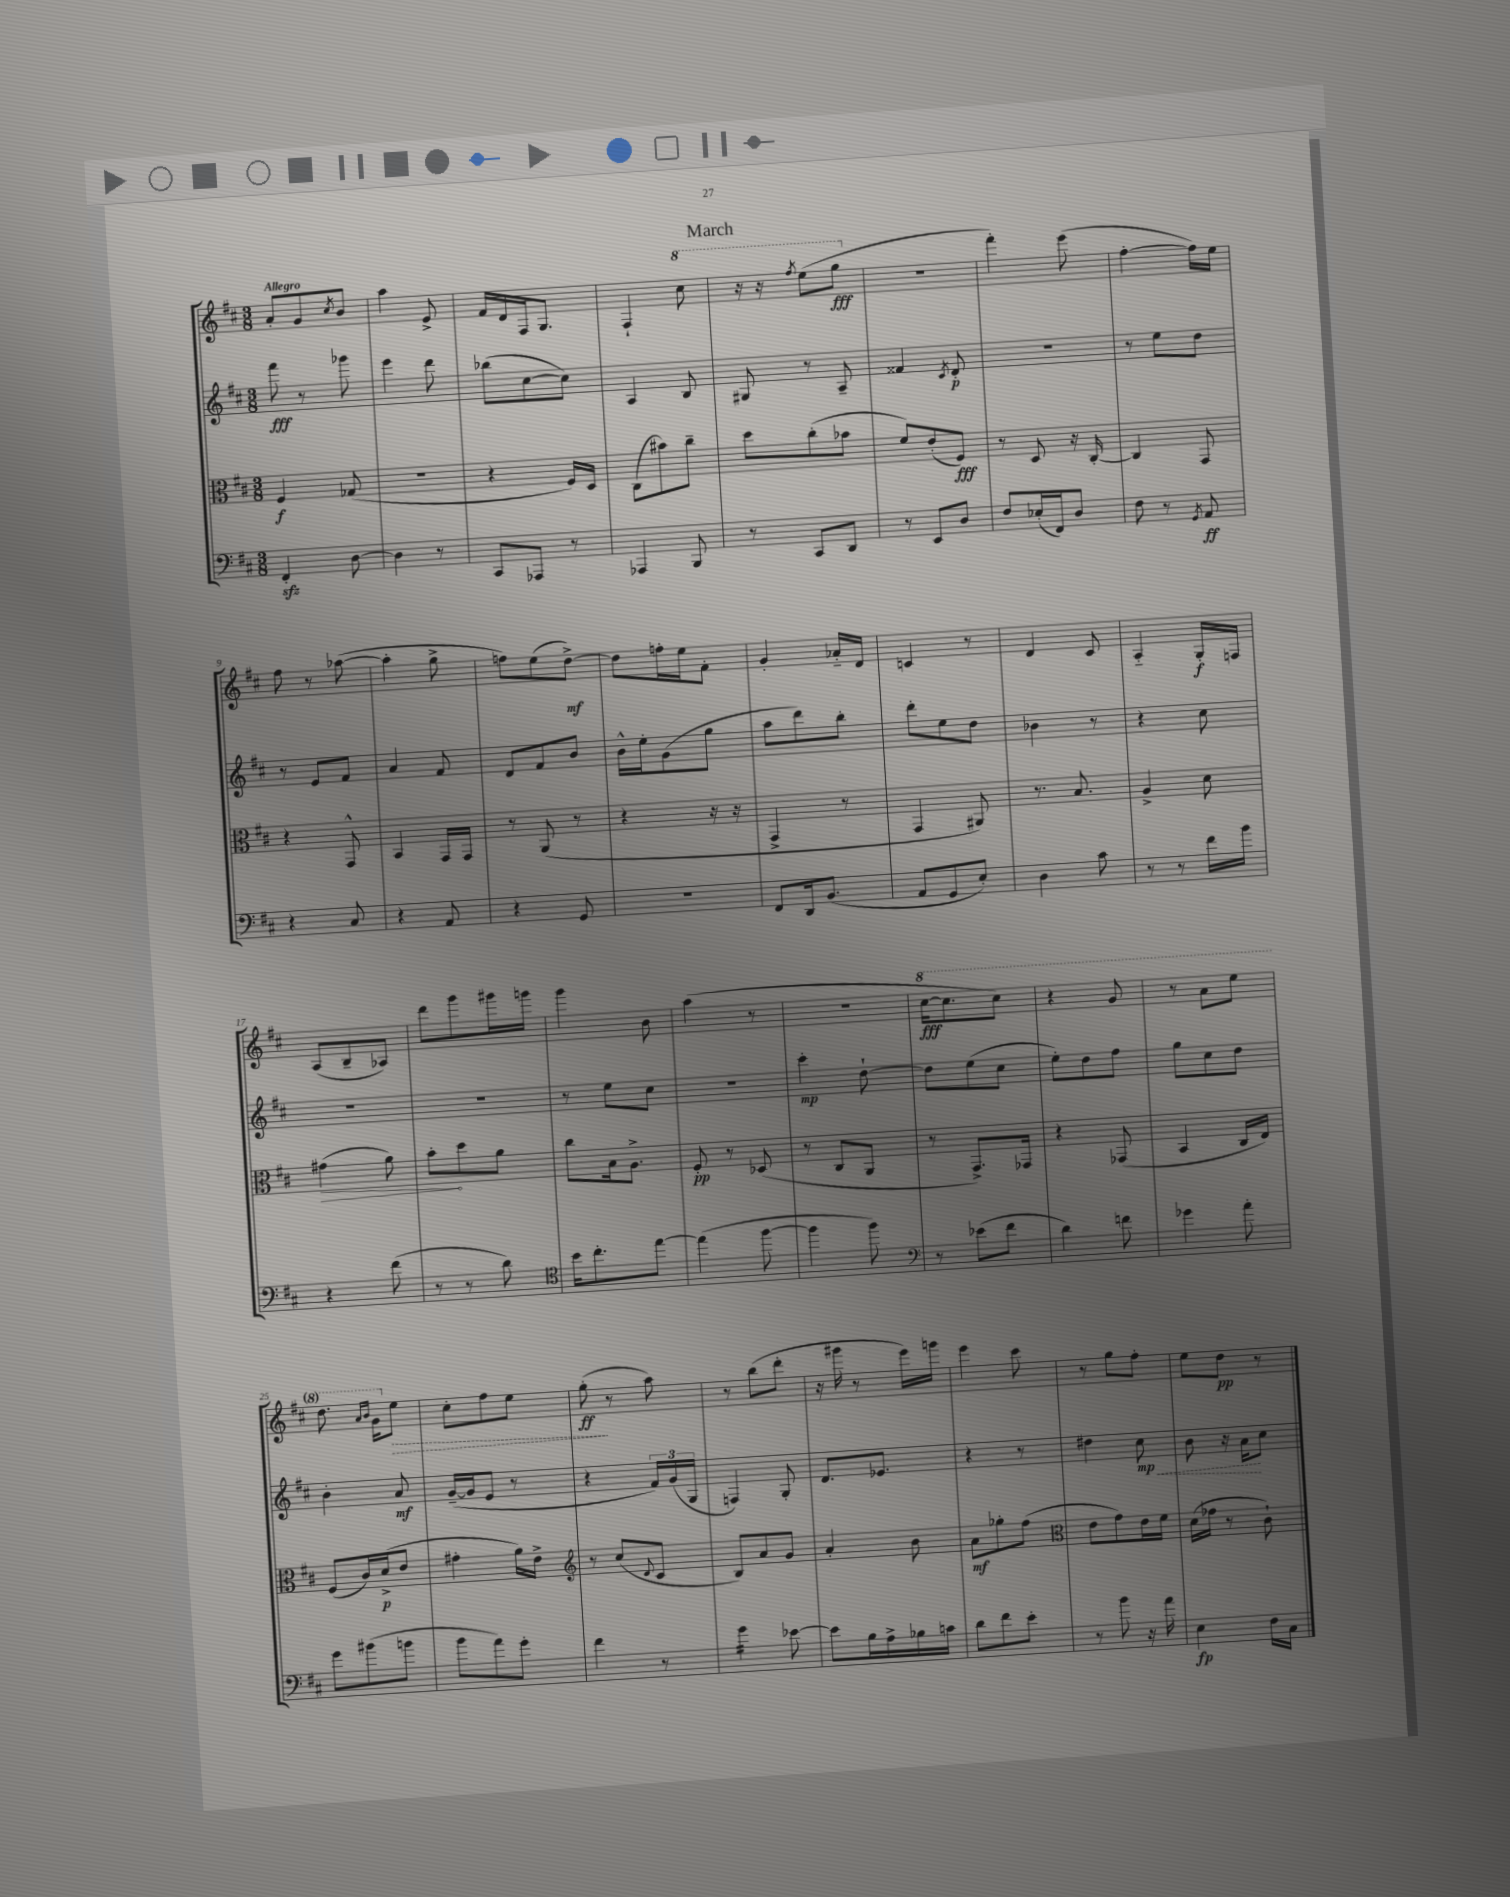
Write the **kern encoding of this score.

**kern	**dynam	**kern	**dynam	**kern	**dynam	**kern	**dynam
*part4	*part4	*part3	*part3	*part2	*part2	*part1	*part1
*staff4	*staff4	*staff3	*staff3	*staff2	*staff2	*staff1	*staff1
*clefF4	*	*clefC3	*	*clefG2	*	*clefG2	*
*k[f#c#]	*	*k[f#c#]	*	*k[f#c#]	*	*k[f#c#]	*
*M3/8	*	*M3/8	*	*M3/8	*	*M3/8	*
=1	=1	=1	=1	=1	=1	=1	=1
!	!	!	!	!	!	!LO:TX:a:B:t=Allegro	!
4FF#zz'/	.	4F#/	f	8fff#\	fff	8a'/L	.
.	.	.	.	8r	.	8g/	.
.	.	.	.	.	.	8qcc#/	.
[8D\	.	(8G-X/	.	8ggg-X\	.	8b/J	.
=2	=2	=2	=2	=2	=2	=2	=2
4D\]	.	4.r	.	4eee\	.	4aa\	.
8r	.	.	.	8ddd\	.	8e^/	.
=3	=3	=3	=3	=3	=3	=3	=3
8CC#/L	.	4r	.	(8bb-X\L	.	16f#/LL	.
.	.	.	.	.	.	16d/	.
8AAA-X/J	.	.	.	[8cc#\	.	16F#/J	.
.	.	.	.	.	.	8.G/J	.
8r	.	16F#/LL)	.	8cc#\J])	.	.	.
.	.	16D/JJ	.	.	.	.	.
=4	=4	=4	=4	=4	=4	=4	=4
4AAA-X/	.	(8C#\L	.	4A/	.	4F#`/	.
.	.	8b#X\)	.	.	.	.	.
*	*	*	*	*	*	*8va	*
8BBB/	.	8cc#~\J	.	8B/	.	8ccc#\	.
=5	=5	=5	=5	=5	=5	=5	=5
8r	.	8dd\L	.	8G#X/	.	16r	.
.	.	.	.	.	.	16r	.
.	.	.	.	.	.	8qfff#/	.
8CC#/L	.	(8cc#'\	.	8r	.	(8eee\L	.
8DD/J	.	8b-X\J	.	8A~/	.	8ggg\J	fff
=6	=6	=6	=6	=6	=6	=6	=6
*	*	*	*	*	*	*X8va	*
8r	.	8f#/L)	.	4f##X/	.	4.r	.
8EE/L	.	(8e'/	.	.	.	.	.
.	.	.	.	8qc#/	.	.	.
8D/J	.	8F#/J)	fff	8d'/	p	.	.
=7	=7	=7	=7	=7	=7	=7	=7
8F#/L	.	8r	.	4.r	.	4fff#'\)	.
(16E-X'/L	.	8D/	.	.	.	.	.
16FF#/J)	.	.	.	.	.	.	.
8D/J	.	16r	.	.	.	(8eee\	.
.	.	[16C#'/	.	.	.	.	.
=8	=8	=8	=8	=8	=8	=8	=8
8F#\	.	4C#/]	.	8r	.	[4ff#'\	.
8r	.	.	.	8ee\L	.	.	.
8qGG/	.	.	.	.	.	.	.
8AA/	ff	8GG/	.	8dd\J	.	16ff#\LL])	.
.	.	.	.	.	.	16ee\JJ	.
!!LO:LB:g=z
=9	=9	=9	=9	=9	=9	=9	=9
4r	.	4r	.	8r	.	8ff#\	.
.	.	.	.	8e/L	.	8r	.
8C#/	.	8GG^^/	.	8f#/J	.	([8aa-X\	.
=10	=10	=10	=10	=10	=10	=10	=10
4r	.	4BB/	.	4a/	.	4aa-'\]	.
8AA/	.	16GG/LL	.	8f#/	.	8gg^\	.
.	.	16GG/JJ	.	.	.	.	.
=11	=11	=11	=11	=11	=11	=11	=11
4r	.	8r	.	8d/L	.	8ffn\L)	.
.	.	(8AA/	.	8f#/	.	(8ee\	.
8GG/	.	8r	.	8b/J	.	[8dd^\J)	mf
=12	=12	=12	=12	=12	=12	=12	=12
4.r	.	4r	.	16b^^\LL	.	8dd\L]	.
.	.	.	.	16ee'\J	.	.	.
.	.	.	.	(8g\	.	16ffn'\L	.
.	.	.	.	.	.	16ee\J	.
.	.	16r	.	8gg\J	.	8f#'\J	.
.	.	16r	.	.	.	.	.
=13	=13	=13	=13	=13	=13	=13	=13
8FF#/L	.	4GG^/	.	8aa\L	.	4g'/	.
16DD/k	.	.	.	8ddd\)	.	.	.
(8.BB/J	.	.	.	.	.	.	.
.	.	8r	.	8bb'\J	.	16a-X/LL	.
.	.	.	.	.	.	16d/JJ	.
=14	=14	=14	=14	=14	=14	=14	=14
8AA/L	.	4GG/	.	8ddd'\L	.	4cn/	.
8GG/	.	.	.	8ee\	.	.	.
8E'/J)	.	8AA#X/)	.	8dd\J	.	8r	.
=15	=15	=15	=15	=15	=15	=15	=15
4D\	.	8.r	.	4b-X\	.	4d/	.
.	.	8.B/	.	.	.	.	.
8c#\	.	.	.	8r	.	8c#/	.
=16	=16	=16	=16	=16	=16	=16	=16
8r	.	4A^/	.	4r	.	4A/	.
8r	.	.	.	.	.	.	.
16f#\LL	.	8d\	.	8cc#\	.	16G'/LL	f
16b\JJ	.	.	.	.	.	16Fn/JJ	.
!!LO:LB:g=z
=17	=17	=17	=17	=17	=17	=17	=17
!	!	!	!LO:HP:b	!	!	!	!
4r	.	(4g#X\	>	4.r	.	(8A/L	.
.	.	.	.	.	.	8B~/	.
(8f#\	.	8a\)	.	.	.	8A-X/J)	.
=18	=18	=18	=18	=18	=18	=18	=18
8r	.	8b'\L	.	4.r	.	8ddd\L	.
8r	.	8dd\	]	.	.	8ggg\	.
8d\)	.	8a\J	.	.	.	16ggg#X\L	.
.	.	.	.	.	.	16gggn\JJ	.
=19	=19	=19	=19	=19	=19	=19	=19
*clefC4	*	*	*	*	*	*	*
16b\KL	.	8cc#\L	.	8r	.	4ggg\	.
8.cc#'\	.	.	.	.	.	.	.
.	.	16B\k	.	8ee\L	.	.	.
.	.	8.A^\J	.	.	.	.	.
[8ee\J	.	.	.	8cc#\J	.	8b\	.
=20	=20	=20	=20	=20	=20	=20	=20
(4ee\]	.	8F#'/	pp	4.r	.	(4aa\	.
.	.	8r	.	.	.	.	.
[8ff#\	.	(8D-X/	.	.	.	8r	.
=21	=21	=21	=21	=21	=21	=21	=21
4ff#\]	.	8r	.	4ccc#'\	mp	4.r	.
.	.	8C#/L	.	.	.	.	.
8ff#\)	.	8AA/J	.	[8dd`\	.	.	.
=22	=22	=22	=22	=22	=22	=22	=22
*clefF4	*	*	*	*	*	*	*
*	*	*	*	*	*	*8va	*
8r	.	8r	.	8dd\L]	.	[16ccc#\KL	fff
.	.	.	.	.	.	8.ccc#\]	.
(8e-X\L	.	8.GG^/L)	.	(8ee\	.	.	.
8f#\J	.	.	.	8cc#\J	.	8ccc#\J)	.
.	.	16GG-X/Jk	.	.	.	.	.
=23	=23	=23	=23	=23	=23	=23	=23
4d\)	.	4r	.	8ee'\L)	.	4r	.
.	.	.	.	8dd\	.	.	.
8fn\	.	(8GG-X/	.	8ff#\J	.	8gg/	.
=24	=24	=24	=24	=24	=24	=24	=24
4g-X\	.	4BB/	.	8gg\L	.	8r	.
.	.	.	.	8cc#\	.	8aa\L	.
8a'\	.	16C#/LL	.	8dd\J	.	8eee\J	.
.	.	16E/JJ)	.	.	.	.	.
!!LO:LB:g=z
=25	=25	=25	=25	=25	=25	=25	=25
8g\L	.	(8F#/L	.	4b'\	.	8.ddd\	.
(8b#X\	.	16c#/L)	.	.	.	.	.
.	.	.	.	.	.	16qqaa/LL	.
.	.	.	.	.	.	16qqbb/JJ	.
.	.	(16d^/J	p	.	.	16gg\KL	.
*	*	*	*	*	*	*X8va	*
!	!	!	!	!	!	!	!LO:HP:b
8bn\J	.	8e/J	.	8a/	mf	8ee\J	>
=26	=26	=26	=26	=26	=26	=26	=26
8b\L	.	4g#X'\	.	([16g~/LL	.	8cc#'\L	.
.	.	.	.	16g/J]	.	.	.
8a\)	.	.	.	8e/J	.	8ff#\	.
8g'\J	.	16a\LL)	.	8r	.	8ee\J	.
.	.	16e^\JJ	.	.	.	.	.
=27	=27	=27	=27	=27	=27	=27	=27
*	*	*clefG2	*	*	*	*	*
4f#\	.	8r	.	4r	.	(8gg'\	ff
.	.	(8cc#/L	.	.	.	8r	]
.	.	8qqd/	.	.	.	.	.
8r	.	8c#/J	.	24f#/LL)	.	8aa\)	.
.	.	.	.	(24g/	.	.	.
.	.	.	.	24G/JJ	.	.	.
=28	=28	=28	=28	=28	=28	=28	=28
*tremolo	*	*	*	*	*	*	*
16g\LL	.	8B/L)	.	4Fn/)	.	8r	.
16g\	.	.	.	.	.	.	.
16g\	.	8a/	.	.	.	(8bb\L	.
16g\JJ	.	.	.	.	.	.	.
*Xtremolo	*	*	*	*	*	*	*
[8e-X\	.	8g/J	.	8G'/	.	8ddd'\J	.
=29	=29	=29	=29	=29	=29	=29	=29
8e-\L]	.	4a'/	.	8.d/L	.	16r	.
.	.	.	.	.	.	16ggg#X\	.
16B\L	.	.	.	.	.	8r	.
16A^\	.	.	.	8.e-X/J	.	.	.
16B-X\	.	8b\	.	.	.	16eee\LL)	.
16cn\JJ	.	.	.	.	.	16gggn\JJ	.
=30	=30	=30	=30	=30	=30	=30	=30
8d\L	.	8a\L	mf	4r	.	4eee\	.
8f#\	.	8gg-X'\	.	.	.	.	.
8e'\J	.	(8ff#\J	.	8r	.	8ccc#\	.
=31	=31	=31	=31	=31	=31	=31	=31
*	*	*clefC3	*	*	*	*	*
8r	.	8e\L	.	4dd#X\	.	8r	.
8b\	.	8g\)	.	.	.	8gg\L	.
!	!	!	!	!	!LO:HP:b	!	!
16r	.	16e\L	.	8cc#\	< mp	8ff#'\J	.
16a\	.	16f#\JJ	.	.	.	.	.
=32	=32	=32	=32	=32	=32	=32	=32
4E\	fp	(16d\LL	.	8b\	.	8ee\L	.
.	.	16g-X\JJ	.	.	.	.	.
.	.	8r	.	16r	.	8dd\J	pp
.	.	.	.	16a\KL	.	.	.
16F#\LL	.	8c#`\)	.	8cc#\J	[	8r	.
16C#\JJ	.	.	.	.	.	.	.
==	==	==	==	==	==	==	==
*-	*-	*-	*-	*-	*-	*-	*-
